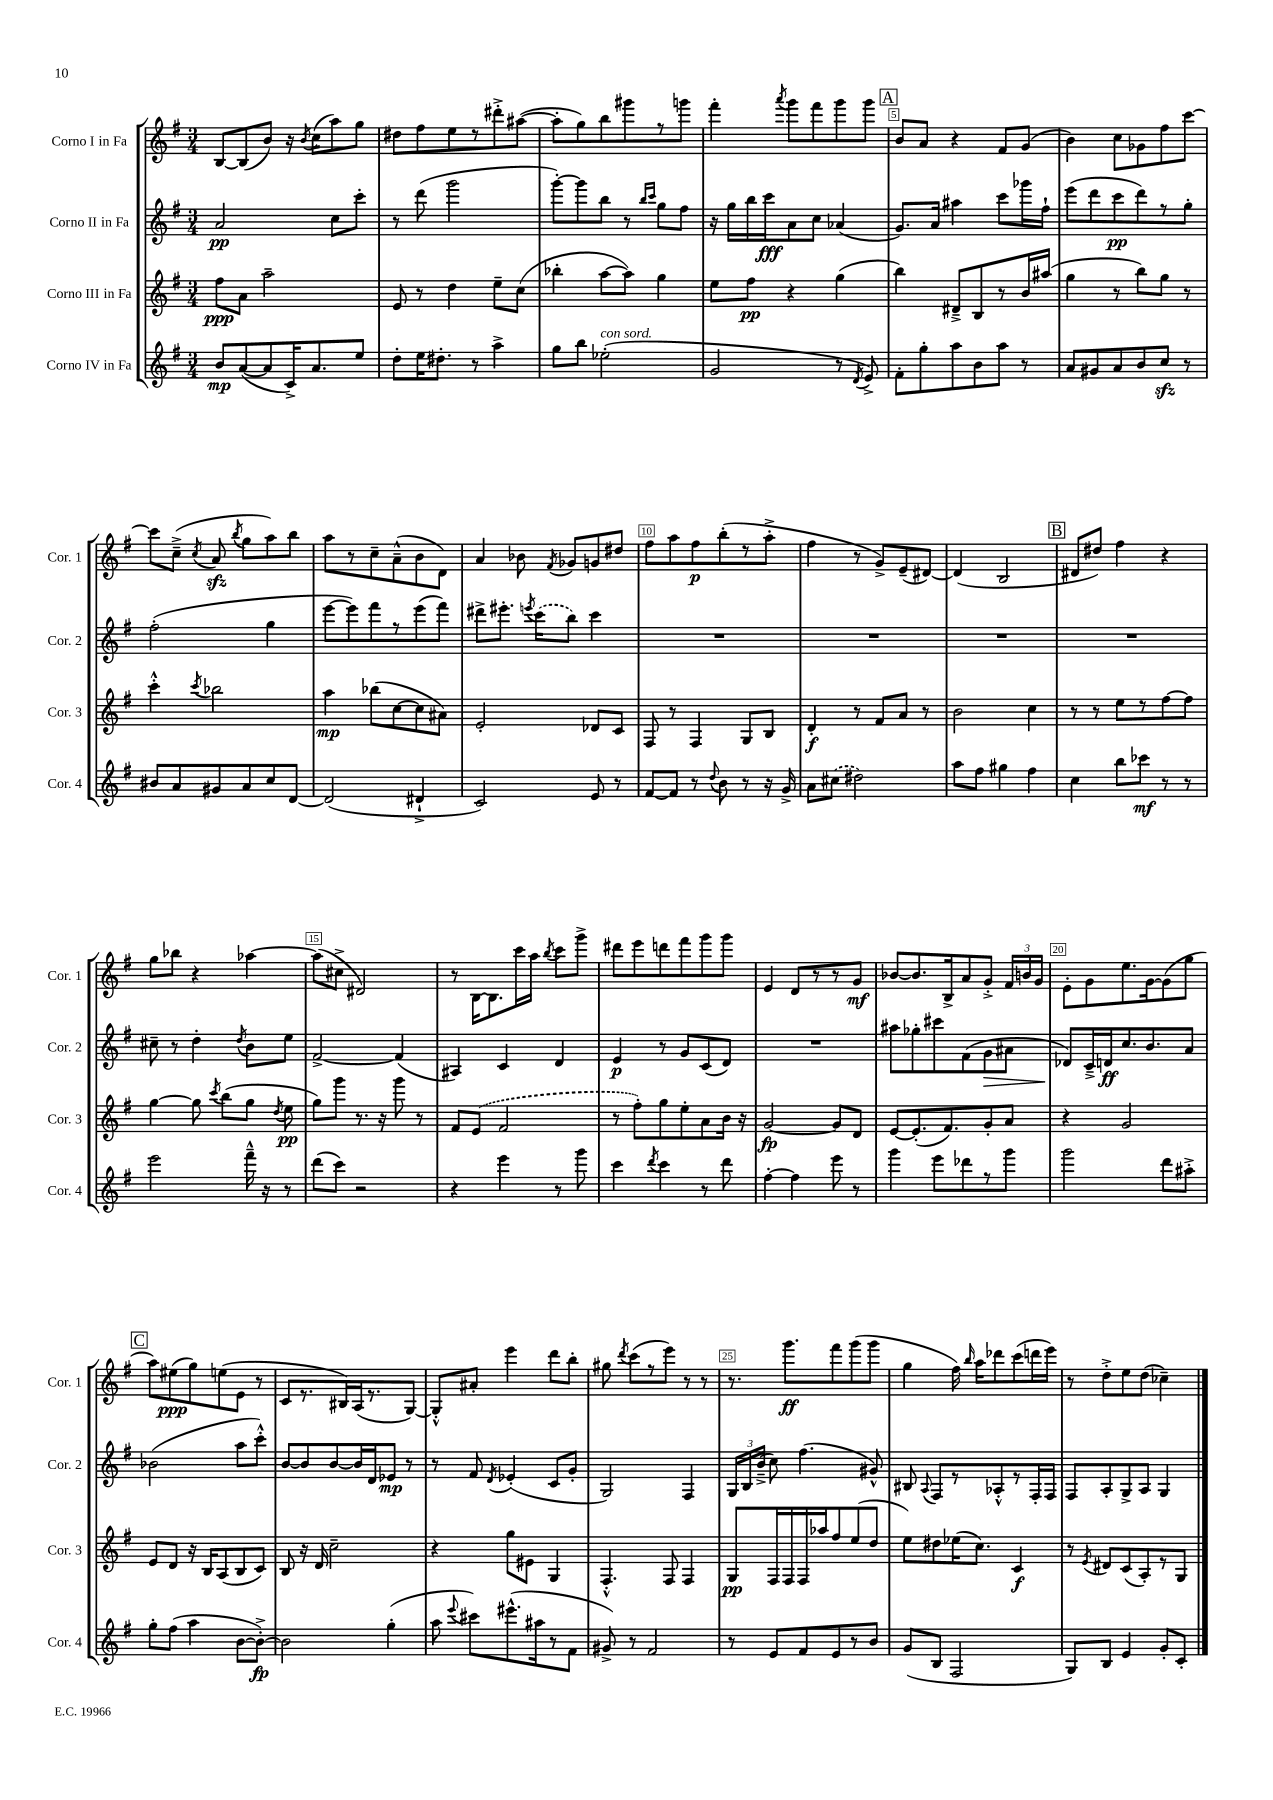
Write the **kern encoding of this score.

**kern	**dynam	**kern	**dynam	**kern	**dynam	**kern	**dynam
*part4	*part4	*part3	*part3	*part2	*part2	*part1	*part1
*staff4	*staff4	*staff3	*staff3	*staff2	*staff2	*staff1	*staff1
*I"Corno IV in Fa	*	*I"Corno III in Fa	*	*I"Corno II in Fa	*	*I"Corno I in Fa	*
*I'Cor. 4	*	*I'Cor. 3	*	*I'Cor. 2	*	*I'Cor. 1	*
*clefG2	*	*clefG2	*	*clefG2	*	*clefG2	*
*k[f#]	*	*k[f#]	*	*k[f#]	*	*k[f#]	*
*M3/4	*	*M3/4	*	*M3/4	*	*M3/4	*
=1	=1	=1	=1	=1	=1	=1	=1
8b/L	mp	8ff#\L	ppp	2a/	pp	[8B/L	.
([8a/	.	8a\J	.	.	.	(8B/]	.
8a/]	.	2aa~\	.	.	.	8b/J)	.
16c^/K)	.	.	.	.	.	16r	.
.	.	.	.	.	.	8qb/	.
8.a/	.	.	.	.	.	(16cc\KL	.
.	.	.	.	8cc\L	.	8aa\)	.
8ee/J	.	.	.	8ccc'\J	.	8gg\J	.
=2	=2	=2	=2	=2	=2	=2	=2
8dd'\L	.	8e/	.	8r	.	8dd#X\L	.
16ee\K	.	8r	.	(8ddd\	.	8ff#\	.
8.dd#X'\J	.	.	.	.	.	.	.
.	.	4dd\	.	2ggg\	.	8ee\	.
8r	.	.	.	.	.	8r	.
4aa^\	.	8ee~\L	.	.	.	8ddd#X'^\	.
.	.	(8cc\J	.	.	.	([8aa#X\J	.
=3	=3	=3	=3	=3	=3	=3	=3
8gg\L	.	4bb-X'\	.	[8ggg'\L)	.	8aa#'\L]	.
8bb\J	.	.	.	8ggg\]	.	8gg\)	.
!LO:TX:a:i:t=con sord.	!	!	!	!	!	!	!
(2ee-X'\	.	[8aa\L	.	8bb\J	.	8bb\	.
.	.	8aa\J])	.	8r	.	8ggg#X\	.
.	.	.	.	16qqbb/LL	.	.	.
.	.	.	.	16qqccc/JJ	.	.	.
.	.	4gg\	.	8gg\L	.	8r	.
.	.	.	.	8ff#\J	.	8gggn\J	.
=4	=4	=4	=4	=4	=4	=4	=4
2g/	.	8ee\L	.	16r	.	4fff#'\	.
.	.	.	.	16gg\LL	.	.	.
.	.	8ff#\J	pp	16bb\	.	.	.
.	.	.	.	16ccc\J	fff	.	.
.	.	.	.	.	.	8qaaa/	.
.	.	4r	.	8a\	.	8ggg\L	.
.	.	.	.	8cc\J	.	8fff#\	.
8r	.	(4gg\	.	(4a-X/	.	8ggg\	.
8qd/	.	.	.	.	.	.	.
8e^/)	.	.	.	.	.	8ggg\J	.
!!LO:REH:place=s1:t=A
=5	=5	=5	=5	=5	=5	=5	=5
8f#'\L	.	4bb\)	.	8.g/L)	.	8b/L	.
8gg'\	.	.	.	.	.	8a/J	.
.	.	.	.	16a/Jk	.	.	.
8aa\	.	8d#X~^/L	.	4aa#X\	.	4r	.
8b\	.	8B/	.	.	.	.	.
8aa\J	.	8r	.	8ccc\L	.	8f#/L	.
8r	.	16b/L	.	16ggg-X\L	.	(8g/J	.
.	.	(16aa#X/JJ	.	16ff#`\JJ	.	.	.
=6	=6	=6	=6	=6	=6	=6	=6
8a/L	.	4gg\	.	(8eee\L	.	4b\)	.
8g#X/	.	.	.	8ddd\	.	.	.
8a/	.	8r	.	8ccc\	pp	8cc\L	.
8b/	.	8bb\L)	.	8ddd\)	.	8g-X\	.
8cczz/J	.	8gg\J	.	8r	.	8ff#\	.
8r	.	8r	.	8gg'\J	.	[8ccc\J	.
!!LO:LB:g=z
=7	=7	=7	=7	=7	=7	=7	=7
8b#X/L	.	4ccc'^^\	.	(2ff#'\	.	8ccc\L]	.
8a/	.	.	.	.	.	(8cc~^\J	.
.	.	8qccc/	.	.	.	8qcc/	.
8g#X/	.	2bb-X\	.	.	.	8azz/	.
.	.	.	.	.	.	8qbb/	.
8a/	.	.	.	.	.	8gg\L	.
8cc/	.	.	.	4gg\	.	8aa\)	.
[8d/J	.	.	.	.	.	8bb\J	.
=8	=8	=8	=8	=8	=8	=8	=8
(2d/]	.	4aa\	mp	[8eee\L	.	8aa\L	.
.	.	.	.	8eee\])	.	8r	.
.	.	(8bb-X\L	.	8fff#\	.	8cc~\	.
.	.	[8cc\	.	8r	.	(8a~^^\	.
4d#X`^/	.	8cc\]	.	(8eee\	.	8b\	.
.	.	8a#X\J)	.	8fff#\J)	.	8d\J)	.
=9	=9	=9	=9	=9	=9	=9	=9
2c/)	.	2e'/	.	8ddd#X^\L	.	4a/	.
.	.	.	.	8.eee#X'\J	.	.	.
.	.	.	.	.	.	8b-X\	.
.	.	.	.	8qeeen/	.	.	.
.	.	.	.	(16ccc\KL	.	.	.
.	.	.	.	.	.	8qf#/	.
.	.	.	.	8bb\J)	.	8g-X/L	.
8e/	.	8d-X/L	.	4ccc\	.	8gn/	.
8r	.	8c/J	.	.	.	8dd#X/J	.
=10	=10	=10	=10	=10	=10	=10	=10
[8f#/L	.	8F#/	.	2.r	.	8ff#\L	.
8f#/J]	.	8r	.	.	.	8aa\	.
8r	.	4F#/	.	.	.	8ff#\	p
8qqdd/	.	.	.	.	.	.	.
8b\	.	.	.	.	.	(8bb'\	.
8r	.	8G/L	.	.	.	8r	.
16r	.	8B/J	.	.	.	8aa'^\J	.
16g^/	.	.	.	.	.	.	.
=11	=11	=11	=11	=11	=11	=11	=11
8a\L	.	4d'/	f	2.r	.	4ff#\	.
(8cc#X\J	.	.	.	.	.	.	.
2dd#X\)	.	8r	.	.	.	8r	.
.	.	8f#/L	.	.	.	8g^/L)	.
.	.	8a/J	.	.	.	(8e~/	.
.	.	8r	.	.	.	[8d#X/J)	.
=12	=12	=12	=12	=12	=12	=12	=12
8aa\L	.	2b\	.	2.r	.	(4d#/]	.
8ff#\J	.	.	.	.	.	.	.
4gg#X\	.	.	.	.	.	2B/	.
4ff#\	.	4cc\	.	.	.	.	.
!!LO:REH:place=s1:t=B
=13	=13	=13	=13	=13	=13	=13	=13
4cc\	.	8r	.	2.r	.	8d#X/L	.
.	.	8r	.	.	.	8dd#X/J)	.
8bb\L	.	8ee\L	.	.	.	4ff#\	.
8ccc-X\J	mf	8r	.	.	.	.	.
8r	.	[8ff#\	.	.	.	4r	.
8r	.	8ff#\J]	.	.	.	.	.
!!LO:LB:g=z
=14	=14	=14	=14	=14	=14	=14	=14
2eee\	.	[4gg\	.	8cc#X~\	.	8gg\L	.
.	.	.	.	8r	.	8bb-X\J	.
.	.	8gg\]	.	4dd'\	.	4r	.
.	.	8qccc/	.	.	.	.	.
.	.	(8bb\L	.	.	.	.	.
.	.	.	.	8qdd/	.	.	.
16fff#~^^\	.	8gg\J	.	8b\L	.	[4aa-X\	.
16r	.	.	.	.	.	.	.
.	.	8qdd/	.	.	.	.	.
8r	.	8ee\	pp	8ee\J	.	.	.
=15	=15	=15	=15	=15	=15	=15	=15
(8ddd\L	.	8gg\L)	.	[2f#^/	.	(8aa-\L]	.
8ccc\J)	.	8ggg\J	.	.	.	8cc#X^\J	.
2r	.	8.r	.	.	.	2d#X/)	.
.	.	16r	.	.	.	.	.
.	.	8ggg\	.	(4f#/]	.	.	.
.	.	8r	.	.	.	.	.
=16	=16	=16	=16	=16	=16	=16	=16
4r	.	8f#/L	.	4A#X/)	.	8r	.
.	.	(8e/J	.	.	.	[16B\KL	.
.	.	.	.	.	.	8.B\]	.
4eee\	.	2f#/	.	4c/	.	.	.
.	.	.	.	.	.	16ccc\L	.
.	.	.	.	.	.	16aa\JJ	.
.	.	.	.	.	.	8qbb/	.
8r	.	.	.	4d/	.	8ccc\L	.
8ggg\	.	.	.	.	.	8ggg^\J	.
=17	=17	=17	=17	=17	=17	=17	=17
4ccc\	.	8r	.	4e/	p	8ddd#X\L	.
.	.	8ff#'\L)	.	.	.	8eee\	.
8qddd/	.	.	.	.	.	.	.
4ccc\	.	8gg\	.	8r	.	8dddn\	.
.	.	8ee'\	.	8g/L	.	8fff#\	.
8r	.	8a\	.	(8c/	.	8ggg\	.
8ddd\	.	16b\Jk	.	8d/J)	.	8ggg\J	.
.	.	16r	.	.	.	.	.
=18	=18	=18	=18	=18	=18	=18	=18
[4ff#'\	.	[2g/	fp	2.r	.	4e/	.
4ff#\]	.	.	.	.	.	8d/L	.
.	.	.	.	.	.	8r	.
8eee\	.	8g/L]	.	.	.	8r	.
8r	.	8d/J	.	.	.	8g/J	mf
=19	=19	=19	=19	=19	=19	=19	=19
4ggg\	.	[8e/L	.	8aa#X\L	.	[8b-X/L	.
.	.	(8.e'/]	.	8gg-X'\	.	8.b-/]	.
8eee\L	.	.	.	8ccc#X\	.	.	.
.	.	8.f#/)	.	.	.	16B^/k	.
8ddd-X\	.	.	.	(8f#\	.	8a/	.
!	!	!	!	!	!LO:HP:b	!	!
8r	.	8g'/	.	8g\	>	8g'^/J	.
8ggg\J	.	8a/J	.	8a#X\J	.	24f#/LL	.
.	.	.	.	.	.	24bn/	.
.	.	.	.	.	.	24g/JJ	.
=20	=20	=20	=20	=20	=20	=20	=20
2ggg\	.	4r	.	8d-X/L)	.	8e'\L	.
.	.	.	.	16c~^/L	]	8g\	.
.	.	.	.	16dn/J	ff	.	.
.	.	2g/	.	8.cc/	.	8.ee\	.
.	.	.	.	8.b/	.	[16g\k	.
8ddd\L	.	.	.	.	.	(8g\]	.
8aa#X'^\J	.	.	.	8a/J	.	8gg\J	.
!!LO:LB:g=z
!!LO:REH:place=s1:t=C
=21	=21	=21	=21	=21	=21	=21	=21
8gg'\L	.	8e/L	.	(2b-X\	.	8aa\L)	.
(8ff#\J	.	8d/J	.	.	.	(8ee#X\	ppp
4aa\	.	16r	.	.	.	8gg\)	.
.	.	16B/KL	.	.	.	.	.
.	.	(8A/	.	.	.	(8een\	.
[8b\L	.	8B/	.	8aa\L	.	8e\J	.
8b'^\J_)	fp	8c/J)	.	8ccc'^^\J)	.	8r	.
=22	=22	=22	=22	=22	=22	=22	=22
2b\]	.	8B/	.	[8b/L	.	8c/L	.
.	.	16r	.	8b/]	.	8.r	.
.	.	16d/	.	.	.	.	.
.	.	2cc~\	.	[8b/	.	.	.
.	.	.	.	.	.	16B#X/L)	.
.	.	.	.	16b/L]	.	(16A/J	.
.	.	.	.	16d/J	.	8.r	.
(4gg'\	.	.	.	8e-X/J	mp	.	.
.	.	.	.	8r	.	[8G/J)	.
=23	=23	=23	=23	=23	=23	=23	=23
8aa\	.	4r	.	8r	.	8G'^^/L]	.
8qqeee/	.	.	.	.	.	.	.
8ccc#X\L)	.	.	.	8f#/	.	8a#X'/J	.
.	.	.	.	8qd/	.	.	.
(8.eee#X^^\	.	8gg\L	.	(4e-X'/	.	4eee\	.
.	.	8e#X\J	.	.	.	.	.
16aa#X\k	.	.	.	.	.	.	.
8r	.	4G/	.	8c/L	.	8ddd\L	.
8f#\J	.	.	.	8g'/J	.	8bb'\J	.
=24	=24	=24	=24	=24	=24	=24	=24
8g#X^/)	.	4.F#'^^/	.	2G/)	.	8gg#X\	.
.	.	.	.	.	.	8qddd/	.
8r	.	.	.	.	.	(8ccc\L	.
2f#/	.	.	.	.	.	8r	.
.	.	8F#/	.	.	.	8eee\J)	.
.	.	4F#/	.	4F#/	.	8r	.
.	.	.	.	.	.	8r	.
=25	=25	=25	=25	=25	=25	=25	=25
8r	.	8G/L	pp	24G/LL	.	8.r	.
.	.	.	.	24B/	.	.	.
.	.	.	.	(24b~^/JJ	.	.	.
8e/L	.	16F#/L	.	8cc\)	.	.	.
.	.	16F#/	.	.	.	8.ggg\L	ff
8f#/	.	16F#/	.	(4.ff#\	.	.	.
.	.	16aa-X/J	.	.	.	.	.
8e/	.	8ff#/	.	.	.	8fff#\	.
8r	.	(8ee/	.	.	.	(8ggg\	.
8b/J	.	8dd/J	.	8g#X^^/)	.	8ggg\J	.
=26	=26	=26	=26	=26	=26	=26	=26
(8g/L	.	8ee\L)	.	8B#X/	.	4gg\	.
.	.	.	.	8qqA/	.	.	.
8B/J	.	8dd#X\	.	8F#/L	.	.	.
2F#/	.	(16ee-X\K	.	8r	.	16ff#\)	.
.	.	.	.	.	.	16qqbb/	.
.	.	8.cc\J)	.	.	.	16aa\KL	.
.	.	.	.	8A-X'^^/	.	8ddd-X\	.
.	.	4c/	f	8r	.	(8ccc\	.
.	.	.	.	16F#'/L	.	16dddn\L	.
.	.	.	.	16F#/JJ	.	16eee\JJ)	.
=27	=27	=27	=27	=27	=27	=27	=27
8G/L)	.	8r	.	8F#/L	.	8r	.
.	.	8qe/	.	.	.	.	.
8B/J	.	8d#X/L	.	8A'/	.	8dd'^\L	.
4e/	.	(8c/	.	8G^/	.	8ee\	.
.	.	8A'/)	.	8A/J	.	(8dd\J	.
8g'/L	.	8r	.	4G/	.	4cc-X~\)	.
8c'/J	.	8G/J	.	.	.	.	.
==	==	==	==	==	==	==	==
*-	*-	*-	*-	*-	*-	*-	*-
